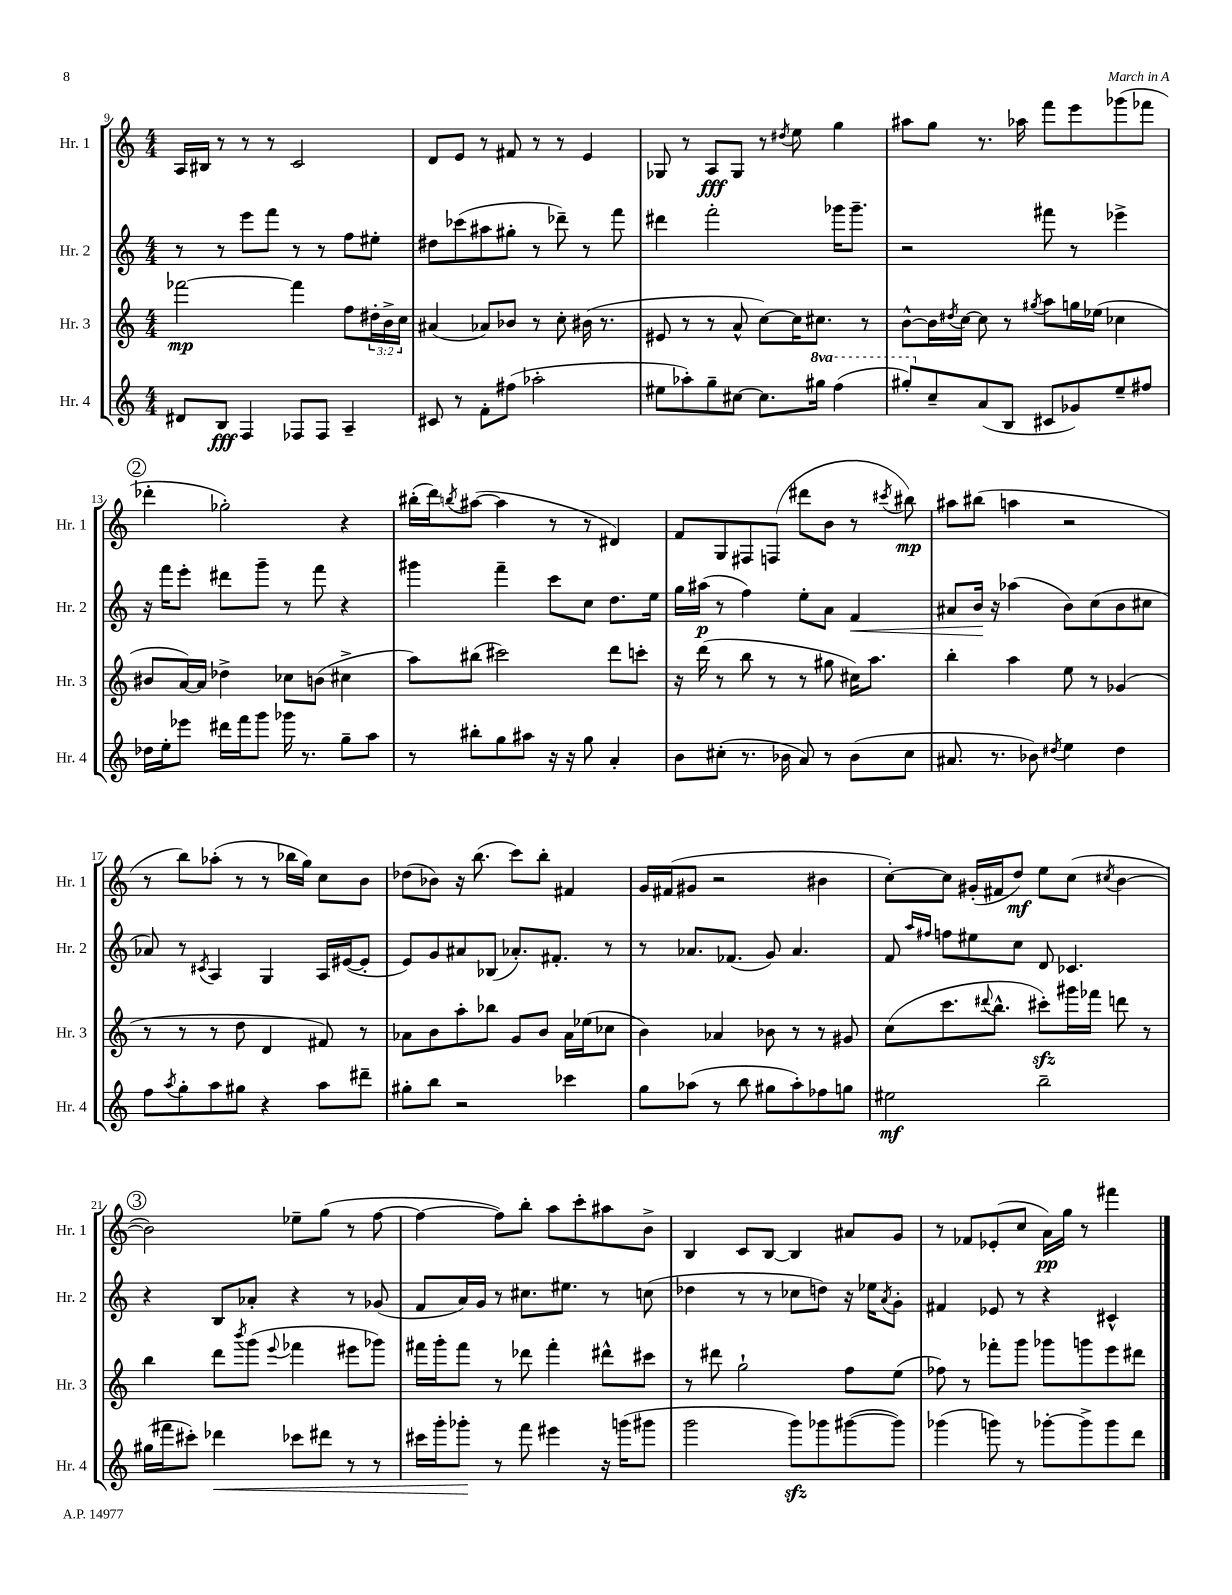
<<
\new StaffGroup <<
\new Staff = "s0" \with { instrumentName = "Hr. 1" shortInstrumentName = "Hr. 1" } {
    \clef treble \key c \major \numericTimeSignature \time 4/4
    a16 bis16 r8 r8 r8 c'2 |
    d'8 e'8 r8 fis'8 r8 r8 e'4 |
    ges8 r8 a8\fff ges8 r8 \acciaccatura { dis''8 } e''8 g''4 |
    ais''8 g''8 r8. aes''16 f'''8 e'''8 ges'''8( fes'''8 |
    \mark \markup { \circle "2" } des'''4-. ges''2-.) r4 |
    bis''16-.( d'''16) \acciaccatura { b''8 } ais''8~( ais''4 r8 r8 dis'4) |
    f'8 g8 fis8 f8( dis'''8 b'8 r8 \acciaccatura { cis'''8 } bis''8\mp) |
    ais''8 bis''8( a''4 r2 |
    r8 b''8) aes''8-.( r8 r8 bes''16 g''16) c''8 b'8 |
    des''8( bes'8) r16 b''8.( c'''8) b''8-. fis'4 |
    g'16 fis'16( gis'8 r2 bis'4 |
    c''8~-.) c''8 gis'16-.( fis'16 d''8\mf) e''8 c''8( \acciaccatura { cis''8 } b'4~ |
    \mark \markup { \circle "3" } b'2) ees''8-- g''8( r8 f''8~ |
    f''4~ f''8) b''8-. a''8 c'''8-. ais''8 b'8-> |
    b4 c'8 b8~ b4 ais'8 g'8 |
    r8 fes'8 ees'8-.( c''8 a'16\pp) g''16 r8 fis'''4 \bar "|." |
}
\new Staff = "s1" \with { instrumentName = "Hr. 2" shortInstrumentName = "Hr. 2" } {
    \clef treble \key c \major \numericTimeSignature \time 4/4
    r8 r8 e'''8 f'''8 r8 r8 f''8 eis''8-. |
    dis''8 ces'''8( ais''8 gis''8-. r8 des'''8--) r8 f'''8 |
    dis'''4 f'''2-. ges'''16 ges'''8.-- |
    r2 fis'''8 r8 ees'''4-> |
    \mark \markup { \circle "2" } r16 f'''16 e'''8-. dis'''8 g'''8-- r8 f'''8 r4 |
    gis'''4 f'''4-- c'''8 c''8 d''8. e''16 |
    g''16 ais''16\p( r8 f''4) e''8-. a'8 f'4\< |
    ais'8 b'16\! r16 aes''4( b'8) c''8( b'8 cis''8 |
    aes'8) r8 \acciaccatura { cis'8 } a4 g4 a16 eis'16~( eis'8-. |
    e'8) g'8 ais'8 bes8( aes'8.-.) fis'8.-. r8 |
    r8 aes'8. fes'8.( g'8) aes'4. |
    f'8 \grace { a''16 fis''16 } f''8 eis''8 c''8 d'8 ces'4. |
    \mark \markup { \circle "3" } r4 b8 aes'8-. r4 r8 ges'8( |
    f'8 a'16) g'16 r8 cis''8. eis''8. r8 c''8( |
    des''4 r8 r8 ces''8 d''8) r16 ees''16 \acciaccatura { a'8 } g'8-. |
    fis'4 ees'8 r8 r4 cis'4-^ \bar "|." |
}
\new Staff = "s2" \with { instrumentName = "Hr. 3" shortInstrumentName = "Hr. 3" } {
    \clef treble \key c \major \numericTimeSignature \time 4/4 \override Staff.TupletNumber.text = #tuplet-number::calc-fraction-text
    fes'''2~\mp fes'''4 f''8 \tuplet 3/2 { dis''16-. b'16-> c''16 } |
    ais'4( aes'8) bes'8 r8 c''8-. bis'16( r8. |
    eis'8 r8 r8 a'8-^ c''8~) c''16 cis''8. r8 |
    b'8~-^ b'16 \acciaccatura { dis''8 } c''16~ c''8 r8 \acciaccatura { gis''8 } a''8 g''16 ees''16( ces''4 |
    \mark \markup { \circle "2" } bis'8 a'16~) a'16 des''4-> ces''8 b'8( cis''4-> |
    a''8) bis''8( cis'''2) d'''8 c'''8-. |
    r16 d'''16( r8 b''8 r8 r8 gis''8 cis''16) a''8. |
    b''4-. a''4 e''8 r8 ges'4( |
    r8 r8 r8 d''8 d'4 fis'8) r8 |
    aes'8 b'8 a''8-. bes''8 g'8 b'8 aes'16 ees''16( ces''8 |
    b'4) aes'4 bes'8 r8 r8 gis'8 |
    c''8( c'''8. \appoggiatura { dis'''8 } b''8.-^ cis'''8-.\sfz) gis'''16 fes'''16 d'''8 r8 |
    \mark \markup { \circle "3" } b''4 d'''8 \acciaccatura { b'''8 } g'''8( \appoggiatura { e'''8 } fes'''4 eis'''8 ges'''8) |
    fis'''16 g'''16-. fis'''8 r8 des'''8 fis'''4-. dis'''8-^ cis'''8 |
    r8 dis'''8 g''2-! f''8 e''8( |
    fes''8) r8 fes'''8-. g'''8 ges'''8 g'''8 e'''8 dis'''8 \bar "|." |
}
\new Staff = "s3" \with { instrumentName = "Hr. 4" shortInstrumentName = "Hr. 4" } {
    \clef treble \key c \major \numericTimeSignature \time 4/4 \set Staff.ottavationMarkups = #ottavation-simple-ordinals
    dis'8 b8\fff f4 fes8 fes8 a4-- |
    cis'8 r8 f'8-. fis''8( aes''2-. |
    eis''8 aes''8-.) g''8-- cis''8~ cis''8. \ottava #1 gis'''16 f'''4( |
    gis'''8-.) \ottava #0 c''8-- a'8( b8 cis'8 ges'8) e''8-- fis''8 |
    \mark \markup { \circle "2" } des''16 e''16-. ees'''8 dis'''16 f'''16 g'''8 ges'''16 r8. g''8-- a''8 |
    r8 bis''8-. g''8 ais''8 r16 r16 g''8 a'4-. |
    b'8 cis''8-.( r8. bes'16 a'8) r8 bes'8( cis''8 |
    ais'8. r8. bes'8) \acciaccatura { dis''8 } e''4 dis''4 |
    f''8 \acciaccatura { a''8 } g''8-. a''8 gis''8 r4 a''8 dis'''8-- |
    gis''8-. b''8 r2 ces'''4 |
    g''8 aes''8( r8 b''8 gis''8 aes''8-.) fes''8 g''8 |
    eis''2\mf b''2-- |
    \mark \markup { \circle "3" } gis''16( fis'''16 cis'''8-.) des'''4\< ces'''8 dis'''8 r8 r8 |
    cis'''16 g'''16-. ges'''8-.\! r8 f'''8 eis'''4 r16 g'''16( gis'''8 |
    g'''2 g'''8\sfz) ges'''8 gis'''8~( gis'''8) |
    ges'''4( g'''8) r8 ges'''8~-. ges'''8-> ges'''8 d'''8 \bar "|." |
}
>>
>>
\layout { \context { \Score currentBarNumber = #9 } }
